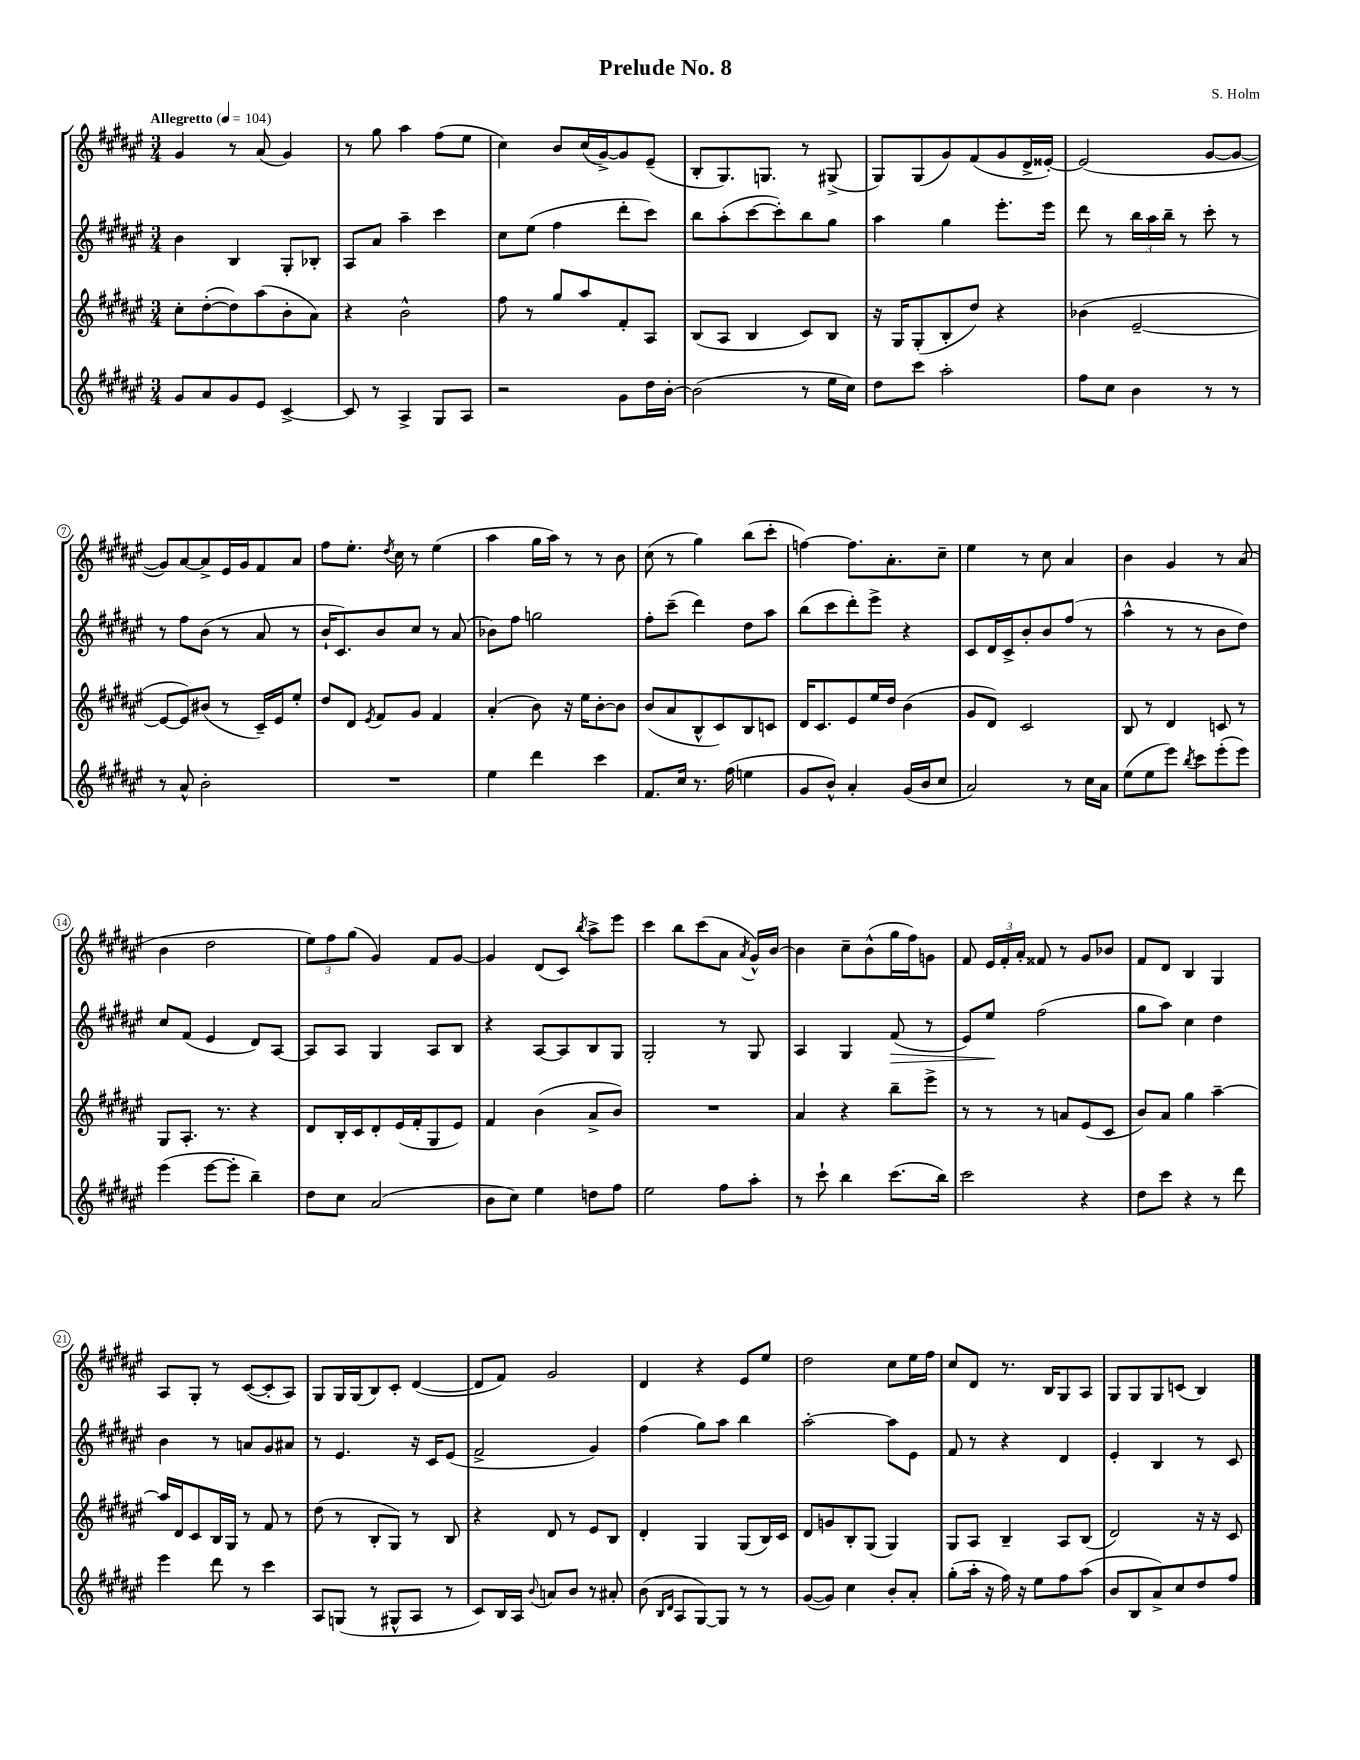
\header { title = "Prelude No. 8" composer = "S. Holm" }
<<
\new StaffGroup <<
\new Staff = "s0" {
    \clef treble \key fis \major \numericTimeSignature \time 3/4 \tempo "Allegretto" 4 = 104
    \autoBeamOff gis'4 r8 ais'8( gis'4) |
    r8 gis''8 ais''4 fis''8[( eis''8] |
    cis''4) b'8[ cis''16( gis'16~->) gis'8 eis'8]--( |
    b8[-. gis8.) g8.] r8 gis8->( |
    gis8[) gis8( gis'8) fis'8( gis'8 dis'16-> eisis'16]~-.) |
    eisis'2( gis'8[~ gis'8]~ |
    gis'8[) ais'8~ ais'8-> eis'16 gis'16 fis'8 ais'8] |
    fis''8[ eis''8.]-. \acciaccatura { dis''8 } cis''16 r8 eis''4( |
    ais''4 gis''16[ ais''16]) r8 r8 b'8 |
    cis''8( r8 gis''4) b''8[( cis'''8]-. |
    f''4~) f''8.[ ais'8.-. cis''8]-- |
    eis''4 r8 cis''8 ais'4 |
    b'4 gis'4 r8 ais'8( |
    b'4 dis''2 |
    \tuplet 3/2 { eis''8[) fis''8 gis''8]( } gis'4) fis'8[ gis'8]~ |
    gis'4 dis'8[( cis'8]) \acciaccatura { b''8 } ais''8[-> eis'''8] |
    cis'''4 b''8[ cis'''8( ais'8] \acciaccatura { ais'8 } gis'16[-^) b'16]~ |
    b'4 cis''8[-- b'8-^( gis''16 fis''16) g'8] |
    fis'8 \tuplet 3/2 { eis'16[ fis'16-. ais'16]-. } fisis'8 r8 gis'8[ bes'8] |
    fis'8[ dis'8] b4 gis4 |
    ais8[ gis8]-. r8 cis'8[~( cis'8-. ais8]) |
    gis8[ gis16 gis16( b8) cis'8]-. dis'4~( |
    dis'8[ fis'8]) gis'2 |
    dis'4 r4 eis'8[ eis''8] |
    dis''2 cis''8[ eis''16 fis''16] |
    cis''8[ dis'8] r8. b16[ gis8 ais8] |
    gis8[ gis8 gis8 c'8]( b4) \bar "|." |
}
\new Staff = "s1" {
    \clef treble \key fis \major \numericTimeSignature \time 3/4
    \autoBeamOff b'4 b4 gis8[-. bes8]-. |
    ais8[ ais'8] ais''4-- cis'''4 |
    cis''8[ eis''8]( fis''4 dis'''8[-. cis'''8]) |
    b''8[ ais''8-.( cis'''8~ cis'''8-.) b''8 gis''8] |
    ais''4 gis''4 eis'''8.[-. eis'''16] |
    dis'''8 r8 \tuplet 3/2 { b''16[ ais''16 b''16]-- } r8 cis'''8-. r8 |
    r8 fis''8[ b'8]( r8 ais'8 r8 |
    b'16[-! cis'8.) b'8 cis''8] r8 ais'8( |
    bes'8[) fis''8] g''2 |
    fis''8[-. cis'''8]--( dis'''4) dis''8[ ais''8] |
    b''8[( cis'''8 dis'''8-.) eis'''8]-> r4 |
    cis'8[ dis'16 cis'16-> b'8-. b'8 fis''8]( r8 |
    ais''4-^ r8 r8 b'8[ dis''8]) |
    cis''8[ fis'8]( eis'4 dis'8[) ais8]~ |
    ais8[ ais8] gis4 ais8[ b8] |
    r4 ais8[~ ais8 b8 gis8] |
    gis2-. r8 gis8 |
    ais4 gis4 fis'8\>( r8 |
    eis'8[) eis''8]\! fis''2( |
    gis''8[ ais''8]) cis''4 dis''4 |
    b'4 r8 a'8[ gis'8 ais'8] |
    r8 eis'4. r16 cis'16[ eis'8]( |
    fis'2-> gis'4) |
    fis''4( gis''8[) ais''8] b''4 |
    ais''2~-. ais''8[ eis'8] |
    fis'8 r8 r4 dis'4 |
    eis'4-. b4 r8 cis'8 \bar "|." |
}
\new Staff = "s2" {
    \clef treble \key fis \major \numericTimeSignature \time 3/4
    \autoBeamOff cis''8[-. dis''8~-.( dis''8) ais''8( b'8-. ais'8]) |
    r4 b'2-^ |
    fis''8 r8 gis''8[ ais''8 fis'8-. ais8] |
    b8[( ais8] b4 cis'8[) b8] |
    r16 gis16[ gis8-.( b8-. dis''8]) r4 |
    bes'4( eis'2~-- |
    eis'8[~ eis'8) bis'8]( r8 cis'16[--) eis'16 eis''8]-. |
    dis''8[ dis'8] \acciaccatura { eis'8 } fis'8[ gis'8] fis'4 |
    ais'4-.( b'8) r16 eis''16[ b'8~-. b'8] |
    b'8[( ais'8 b8-^ cis'8) b8 c'8] |
    dis'16[ cis'8. eis'8 eis''16 dis''16] b'4( |
    gis'8[ dis'8]) cis'2 |
    b8 r8 dis'4 c'8 r8 |
    gis8[ ais8.]-. r8. r4 |
    dis'8[ b16-. cis'16 dis'8-. eis'16( fis'16-. gis8 eis'8]) |
    fis'4 b'4( ais'8[-> b'8]) |
    R2. |
    ais'4 r4 b''8[-- eis'''8]-> |
    r8 r8 r8 a'8[ eis'8( cis'8] |
    b'8[) ais'8] gis''4 ais''4~-- |
    ais''16[ dis'16 cis'8 b16 gis16] r8 fis'8 r8 |
    dis''8( r8 b8[-. gis8]) r8 b8 |
    r4 dis'8 r8 eis'8[ b8] |
    dis'4-. gis4 gis8[( b16) cis'16] |
    dis'8[ g'8 b8-. gis8]( gis4) |
    gis8[ ais8] b4-- ais8[ b8]( |
    dis'2) r16 r16 cis'8 \bar "|." |
}
\new Staff = "s3" {
    \clef treble \key fis \major \numericTimeSignature \time 3/4
    \autoBeamOff gis'8[ ais'8 gis'8 eis'8] cis'4~-> |
    cis'8 r8 ais4-> gis8[ ais8] |
    r2 gis'8[ dis''16 b'16]~-. |
    b'2( r8 eis''16[ cis''16]) |
    dis''8[ cis'''8] ais''2-. |
    fis''8[ cis''8] b'4 r8 r8 |
    r8 ais'8-^ b'2-. |
    R2. |
    eis''4 dis'''4 cis'''4 |
    fis'8.[ cis''16] r8. fis''16( e''4 |
    gis'8[ b'8]-^) ais'4-. gis'16[( b'16 cis''8] |
    ais'2) r8 cis''16[ ais'16] |
    eis''8[( eis''8 eis'''8]) \acciaccatura { b''8 } cis'''8[ eis'''8-.( eis'''8]) |
    eis'''4( eis'''8[~ eis'''8]-. b''4--) |
    dis''8[ cis''8] ais'2( |
    b'8[ cis''8]) eis''4 d''8[ fis''8] |
    eis''2 fis''8[ ais''8]-. |
    r8 cis'''8-! b''4 cis'''8.[( b''16]) |
    cis'''2 r4 |
    dis''8[ cis'''8] r4 r8 dis'''8 |
    eis'''4 dis'''8 r8 cis'''4 |
    ais8[ g8]( r8 gis8[-^ ais8] r8 |
    cis'8[) b16 ais16] \appoggiatura { b'8 } a'8[ b'8] r8 ais'8-. |
    b'8( \grace { b16[ dis'16] } ais8[ gis8~) gis8] r8 r8 |
    gis'8[~( gis'8]) cis''4 b'8[-. ais'8]-. |
    gis''8[-.( ais''16]-. r16 fis''16) r16 eis''8[ fis''8 ais''8]( |
    b'8[ b8 ais'8->) cis''8 dis''8 fis''8] \bar "|." |
}
>>
>>
\layout { \context { \Score \override BarNumber.stencil = #(make-stencil-circler 0.1 0.3 ly:text-interface::print) } }
